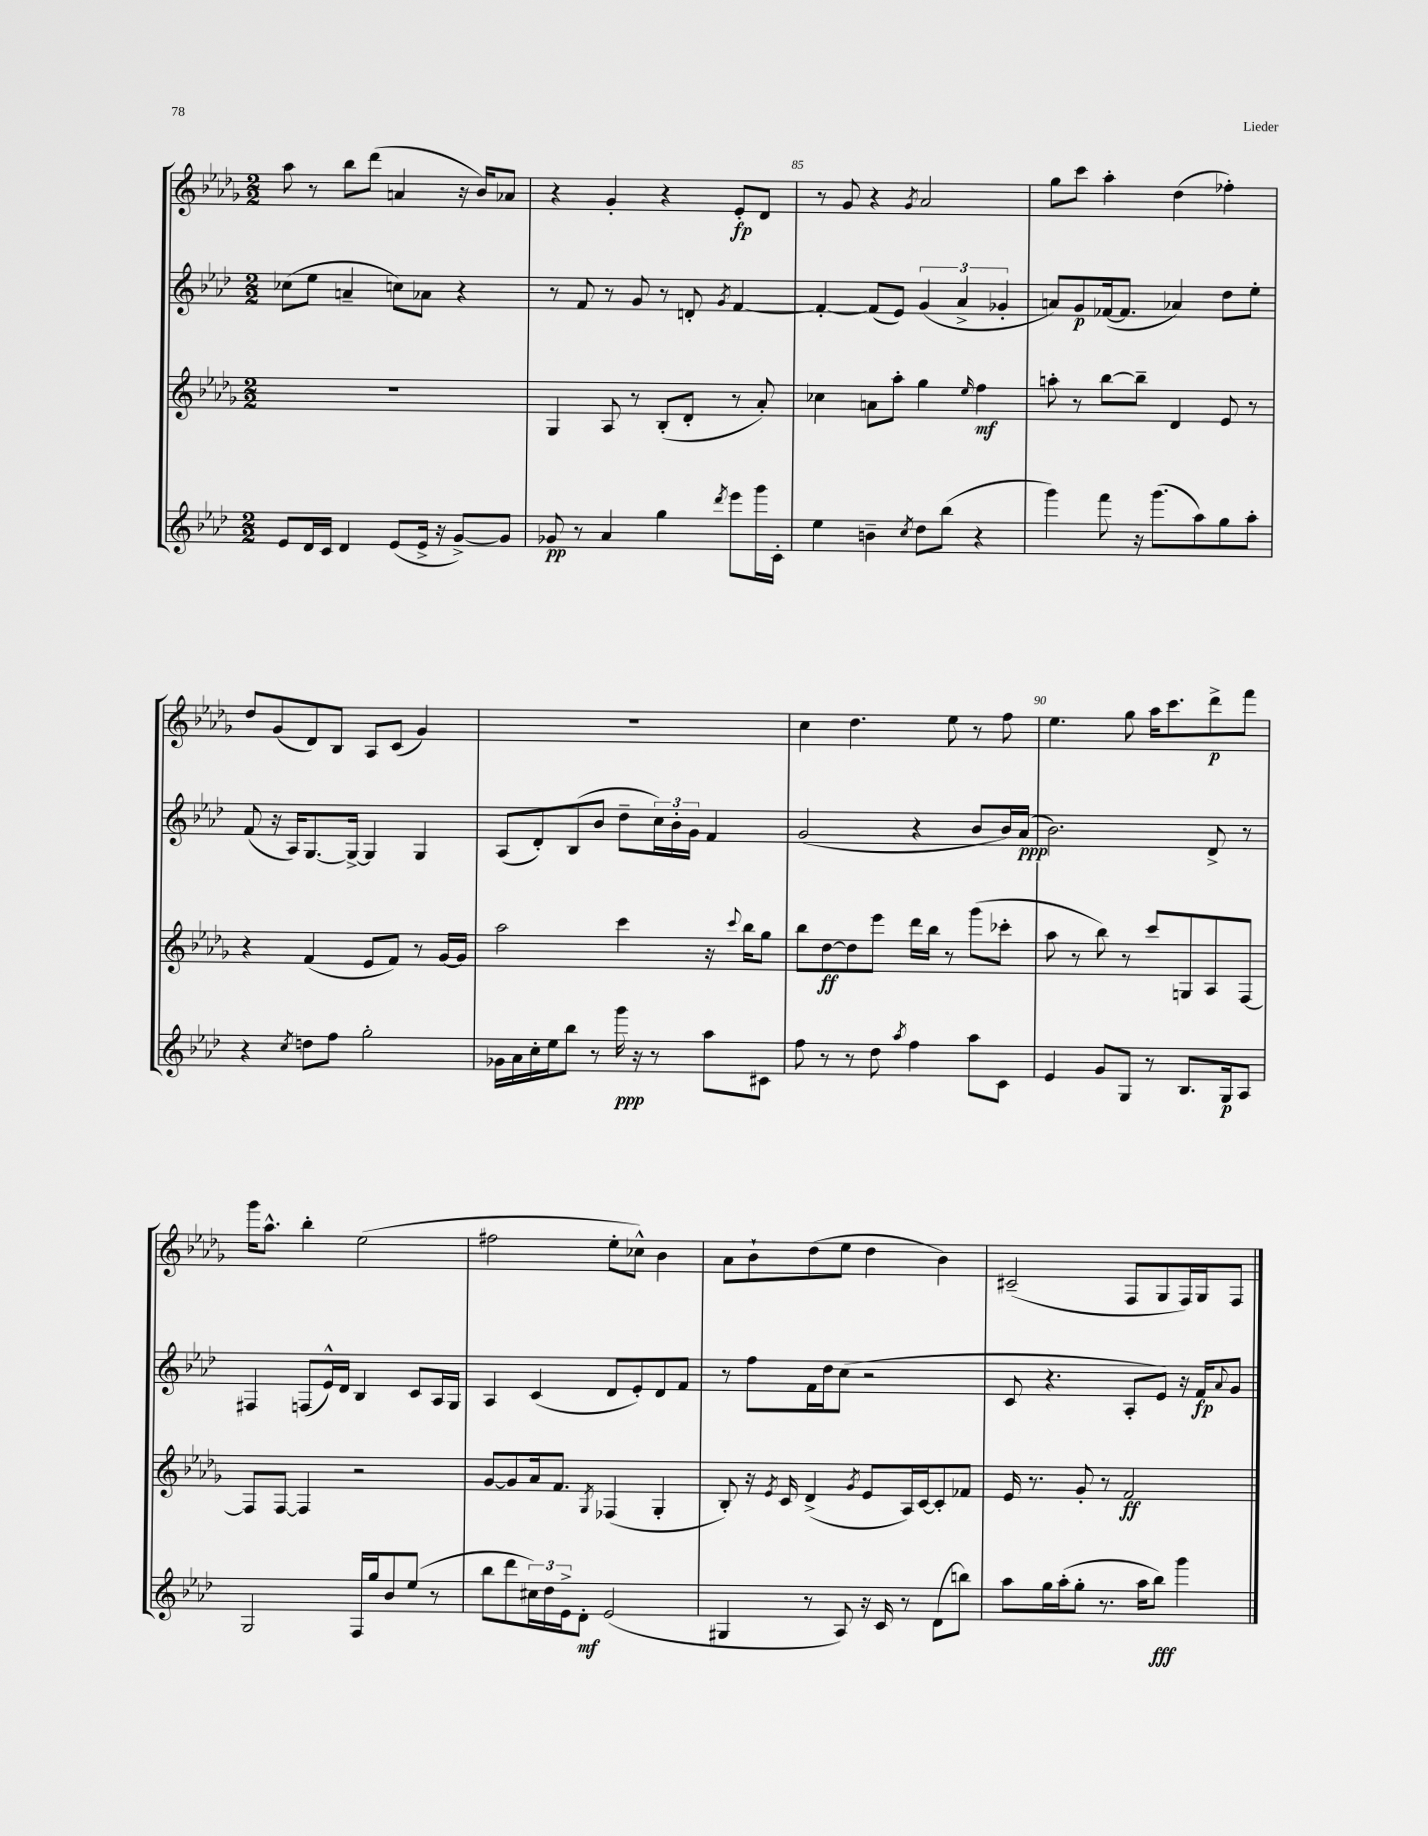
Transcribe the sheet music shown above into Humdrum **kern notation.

**kern	**dynam	**kern	**dynam	**kern	**dynam	**kern	**dynam
*part4	*part4	*part3	*part3	*part2	*part2	*part1	*part1
*staff4	*staff4	*staff3	*staff3	*staff2	*staff2	*staff1	*staff1
*clefG2	*	*clefG2	*	*clefG2	*	*clefG2	*
*k[b-e-a-d-]	*	*k[b-e-a-d-g-]	*	*k[b-e-a-d-]	*	*k[b-e-a-d-g-]	*
*M2/2	*	*M2/2	*	*M2/2	*	*M2/2	*
=83	=83	=83	=83	=83	=83	=83	=83
8e-/L	.	1r	.	(8cc-X\L	.	8aa-\	.
16d-/L	.	.	.	8ee-\J	.	8r	.
16c/JJ	.	.	.	.	.	.	.
4d-/	.	.	.	4an~/	.	8bb-\L	.
.	.	.	.	.	.	(8ddd-\J	.
(8e-/L	.	.	.	8ccn\L)	.	4an/	.
16e-^/Jk	.	.	.	8a-X\J	.	.	.
16r	.	.	.	.	.	.	.
[8g^/L)	.	.	.	4r	.	16r	.
.	.	.	.	.	.	16b-/KL)	.
8g/J]	.	.	.	.	.	8a-X/J	.
=84	=84	=84	=84	=84	=84	=84	=84
8g-X/	pp	4G-/	.	8r	.	4r	.
8r	.	.	.	8f/	.	.	.
4a-/	.	8A-/	.	8r	.	4g-'/	.
.	.	8r	.	8g/	.	.	.
4gg\	.	(8B-'/L	.	8r	.	4r	.
.	.	8d-'/J	.	8dn'/	.	.	.
8qddd-/	.	.	.	8qg/	.	.	.
8eee-\L	.	8r	.	[4f/	.	8e-'/L	fp
16ggg\L	.	8a-'/)	.	.	.	8d-/J	.
16c'\JJ	.	.	.	.	.	.	.
=85	=85	=85	=85	=85	=85	=85	=85
4ee-\	.	4cc-X\	.	4f'/_	.	8r	.
.	.	.	.	.	.	8g-/	.
4bn~\	.	8an\L	.	(8f/L]	.	4r	.
.	.	8aa-'\J	.	8e-/J)	.	.	.
8qcc/	.	.	.	.	.	8qg-/	.
8dd-\L	.	4gg-\	.	(6g/	.	2a-/	.
(8bb-\J	.	.	.	.	.	.	.
.	.	.	.	6a-^/	.	.	.
.	.	16qqee-/	.	.	.	.	.
4r	.	4ff\	mf	.	.	.	.
.	.	.	.	6g-X'/	.	.	.
=86	=86	=86	=86	=86	=86	=86	=86
4ggg\)	.	8aan'\	.	8an/L)	.	8gg-\L	.
.	.	8r	.	8g/	p	8ccc\J	.
8fff\	.	[8bb-\L	.	([16f-X/k	.	4aa-'\	.
.	.	.	.	8.f-/J]	.	.	.
16r	.	8bb-~\J]	.	.	.	.	.
(8.ggg\L	.	.	.	.	.	.	.
.	.	4d-/	.	4a-X/)	.	(4dd-\	.
8aa-\)	.	.	.	.	.	.	.
8gg\	.	8e-/	.	8dd-\L	.	4ff-X'\)	.
8aa-'\J	.	8r	.	8ee-'\J	.	.	.
!!LO:LB:g=z
=87	=87	=87	=87	=87	=87	=87	=87
4r	.	4r	.	(8f/	.	8dd-/L	.
.	.	.	.	16r	.	(8g-/	.
.	.	.	.	16A-/KL)	.	.	.
8qcc/	.	.	.	.	.	.	.
8ddn\L	.	(4f/	.	[8.G/	.	8d-/)	.
8ff\J	.	.	.	.	.	8B-/J	.
.	.	.	.	16G^/Jk_	.	.	.
2gg'\	.	8e-/L	.	4G/]	.	8A-/L	.
.	.	8f/J)	.	.	.	(8c/J	.
.	.	8r	.	4G/	.	4g-/)	.
.	.	[16g-/LL	.	.	.	.	.
.	.	16g-/JJ]	.	.	.	.	.
=88	=88	=88	=88	=88	=88	=88	=88
16g-X\LL	.	2aa-\	.	(8A-/L	.	1r	.
16a-\	.	.	.	.	.	.	.
16cc'\	.	.	.	8d-'/)	.	.	.
16ee-\J	.	.	.	.	.	.	.
8bb-\J	.	.	.	(8B-/	.	.	.
8r	.	.	.	8b-/J	.	.	.
16ggg\	ppp	4ccc\	.	8dd-~\L	.	.	.
16r	.	.	.	.	.	.	.
8r	.	.	.	24cc\L)	.	.	.
.	.	.	.	24b-'\	.	.	.
.	.	.	.	24g\JJ	.	.	.
8aa-\L	.	16r	.	4f/	.	.	.
.	.	8qqccc/	.	.	.	.	.
.	.	16bb-\KL	.	.	.	.	.
8c#X\J	.	8gg-\J	.	.	.	.	.
=89	=89	=89	=89	=89	=89	=89	=89
8ff\	.	8bb-\L	.	(2g/	.	4cc\	.
8r	.	[8dd-\	ff	.	.	.	.
8r	.	8dd-\]	.	.	.	4.dd-\	.
8dd-\	.	8eee-\J	.	.	.	.	.
8qaa-/	.	.	.	.	.	.	.
4ff\	.	16ddd-\LL	.	4r	.	.	.
.	.	16bb-\JJ	.	.	.	.	.
.	.	8r	.	.	.	8ee-\	.
8aa-\L	.	(8ggg-\L	.	8b-/L	.	8r	.
8c\J	.	8ccc-X'\J	.	16b-/L)	.	8ff\	.
.	.	.	.	(16a-/JJ	ppp	.	.
=90	=90	=90	=90	=90	=90	=90	=90
4e-/	.	8aa-\	.	2.b-\)	.	4.ee-\	.
.	.	8r	.	.	.	.	.
8g/L	.	8bb-\)	.	.	.	.	.
8G/J	.	8r	.	.	.	8gg-\	.
8r	.	8ccc/L	.	.	.	16aa-\KL	.
.	.	.	.	.	.	8.ccc\	.
8.B-/L	.	8Gn/	.	.	.	.	.
.	.	8A-/	.	8d-^/	.	8ddd-^\	p
16G/k	p	.	.	.	.	.	.
8A-/J	.	[8F/J	.	8r	.	8fff\J	.
!!LO:LB:g=z
=91	=91	=91	=91	=91	=91	=91	=91
2G/	.	8F/L]	.	4F#X/	.	16ggg-\KL	.
.	.	.	.	.	.	8.aa-^^\J	.
.	.	[8F/J	.	.	.	.	.
.	.	4F/]	.	(8Fn/L	.	4bb-'\	.
.	.	.	.	16e-^^/L)	.	.	.
.	.	.	.	16d-/JJ	.	.	.
16F/LL	.	2r	.	4B-/	.	(2ee-\	.
16gg/J	.	.	.	.	.	.	.
8b-/	.	.	.	.	.	.	.
(8ee-/J	.	.	.	8c/L	.	.	.
8r	.	.	.	16A-/L	.	.	.
.	.	.	.	16G/JJ	.	.	.
=92	=92	=92	=92	=92	=92	=92	=92
8bb-\L	.	[8g-/L	.	4A-/	.	2ff#X\	.
8ddd-\	.	8g-/]	.	.	.	.	.
24cc#X\L)	.	16a-/k	.	(4c/	.	.	.
24dd-\	.	.	.	.	.	.	.
.	.	8.f/J	.	.	.	.	.
24e-^\J	.	.	.	.	.	.	.
8d-'\J	mf	.	.	.	.	.	.
.	.	8qG-/	.	.	.	.	.
(2e-/	.	(4F-X/	.	8d-/L	.	8ee-'\L	.
.	.	.	.	8e-'/)	.	8cc-X^^\J)	.
.	.	4G-'/	.	8d-/	.	4b-\	.
.	.	.	.	8f/J	.	.	.
=93	=93	=93	=93	=93	=93	=93	=93
4G#X/	.	8B-'/)	.	8r	.	8a-\L	.
.	.	16r	.	8ff\L	.	8b-`\	.
.	.	8qe-/	.	.	.	.	.
.	.	16c/	.	.	.	.	.
8r	.	(4d-^/	.	16f\L	.	(8dd-\	.
.	.	.	.	16dd-\J	.	.	.
8A-/)	.	.	.	(8cc\J	.	8ee-\J	.
.	.	8qg-/	.	.	.	.	.
16r	.	8e-/L	.	2r	.	4dd-\	.
16c/	.	.	.	.	.	.	.
8r	.	16A-/L)	.	.	.	.	.
.	.	[16c/J	.	.	.	.	.
(8d-\L	.	8c'/]	.	.	.	4b-\)	.
8bbn\J)	.	8f-X/J	.	.	.	.	.
=94	=94	=94	=94	=94	=94	=94	=94
8aa-\L	.	16e-/	.	8c/	.	(2c#X~/	.
.	.	8.r	.	.	.	.	.
16gg\L	.	.	.	4.r	.	.	.
(16aa-'\J	.	.	.	.	.	.	.
8gg'\J	.	8g-'/	.	.	.	.	.
8.r	.	8r	.	.	.	.	.
.	.	2f/	ff	8A-'/L	.	8F/L	.
16aa-\KL	.	.	.	.	.	.	.
8bb-\J)	fff	.	.	8e-/J)	.	8G-/	.
4ggg\	.	.	.	16r	.	16F/L)	.
.	.	.	.	16f/KL	fp	16G-/J	.
.	.	.	.	8qqa-/	.	.	.
.	.	.	.	8g/J	.	8F/J	.
==	==	==	==	==	==	==	==
*-	*-	*-	*-	*-	*-	*-	*-
